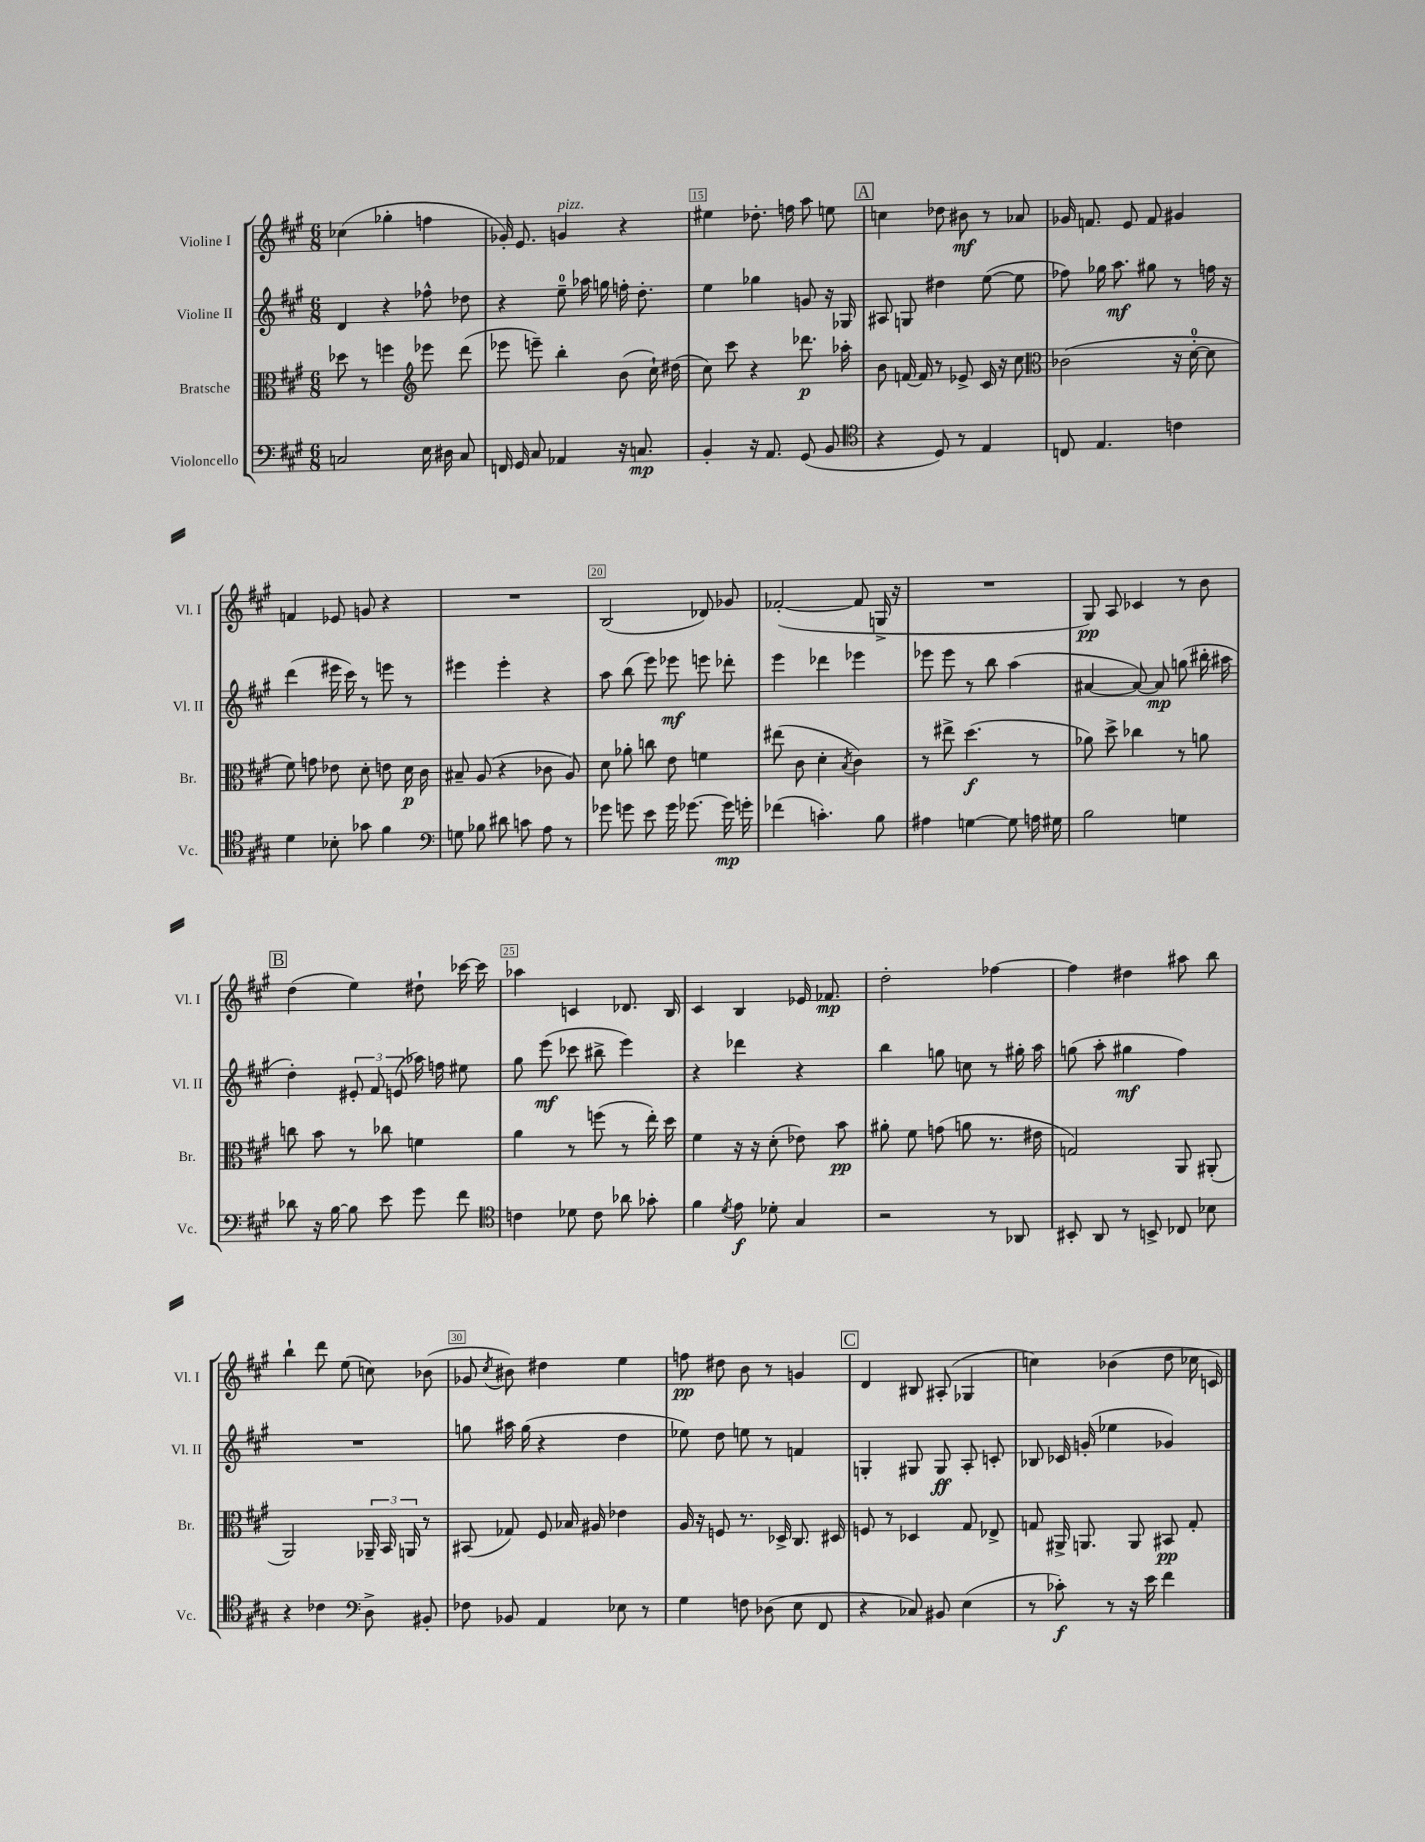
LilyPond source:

<<
\new StaffGroup <<
\new Staff = "s0" \with { instrumentName = "Violine I" shortInstrumentName = "Vl. I" } {
    \clef treble \key a \major \numericTimeSignature \time 6/8
    \autoBeamOff ces''4( ges''4-. f''4 |
    ges'16-.) e'8. g'4^\markup { \italic "pizz." } r4 |
    eis''4 des''8.-. f''16 a''8 e''8 |
    \mark \markup { \box "A" } c''4 des''8 bis'8\mf r8 aes'8 |
    ges'16 f'8. e'8 f'8 gis'4 |
    f'4 ees'8 g'8 r4 |
    R2. |
    b2( des'8) ges'8 |
    fes'2~-.( fes'8 g16-> r16 |
    R2. |
    gis8\pp) a8 ces'4 r8 b'8 |
    \mark \markup { \box "B" } d''4( e''4) dis''8-! ces'''16~ ces'''16 |
    aes''4 c'4 des'8. b16 |
    cis'4 b4 ees'16 fes'8.\mp |
    d''2-. fes''4~ |
    fes''4 dis''4 ais''8 b''8 |
    b''4-! d'''8 e''8( c''8) bes'8( |
    ges'8 \acciaccatura { cis''8 } bis'8) dis''4 e''4 |
    f''8\pp dis''8 b'8 r8 g'4 |
    \mark \markup { \box "C" } d'4 bis8 ais8-.( ges4 |
    c''4) bes'4( d''8 ces''16 c'16) \bar "|." |
}
\new Staff = "s1" \with { instrumentName = "Violine II" shortInstrumentName = "Vl. II" } {
    \clef treble \key a \major \numericTimeSignature \time 6/8
    \autoBeamOff d'4 r4 fes''8-^ des''8 |
    r4 e''8-0-- aes''16 g''16 f''16-. d''8.-. |
    e''4 ges''4 g'8 r16 ges16 |
    \mark \markup { \box "A" } ais8 g8 dis''4 e''8~( e''8 |
    fes''8) ges''16 a''8.\mf gis''8 r8 f''16 r16 |
    d'''4( eis'''16 cis'''16) r8 e'''8 r8 |
    eis'''4 eis'''4-. r4 |
    a''8 b''8( e'''8) ees'''8\mf e'''8 des'''8-. |
    e'''4 des'''4 ees'''4 |
    ees'''8 ees'''8 r8 b''8 a''4( |
    ais'4~ ais'8~) ais'8\mp g''8( bis''16-. ais''16 |
    \mark \markup { \box "B" } d''4-.) \tuplet 3/2 { eis'8-. fis'8 e'8( } aes''16) f''16 eis''8 |
    gis''8 e'''8\mf( ces'''8 bis''8-> e'''4) |
    r4 des'''4 r4 |
    b''4 g''8 c''8 r8 gis''16-. a''16 |
    g''8( a''8-. gis''4\mf fis''4) |
    R2. |
    g''8 ais''16 g''16( r4 d''4 |
    ees''8) d''8 e''8 r8 f'4 |
    \mark \markup { \box "C" } g4-. gis8 gis8\ff a8-. c'8-. |
    bes8 ces'16 g'16-.( ees''4 ges'4) \bar "|." |
}
\new Staff = "s2" \with { instrumentName = "Bratsche" shortInstrumentName = "Br." } {
    \clef alto \key a \major \numericTimeSignature \time 6/8
    \autoBeamOff des''8 r8 f''4 \clef treble ees'''8 d'''8( |
    ees'''8 e'''8--) b''4-. b'8( cis''16-!) dis''16( |
    cis''8) cis'''8 r4 des'''8.\p aes''16-. |
    \mark \markup { \box "A" } b'8 f'16~ f'16 r8 ees'8-> cis'16 r16 cis''8 |
    \clef alto ces'2( r16 d'16-0~-. d'8 |
    fis'8) g'8 ees'8 d'8-. e'8 d'16\p cis'16 |
    bis8-- a8( r4 ces'8 a8) |
    d'8 aes'8-. c''8 e'8 f'4 |
    eis''8( cis'8 d'4-. \acciaccatura { b8 } cis'4) |
    r8 eis''8-> d''4.\f( r8 |
    aes'8) d''8-> ces''4 r8 a'8 |
    \mark \markup { \box "B" } c''8 b'8 r8 ces''8 f'4 |
    a'4 r8 f''8( r8 e''16-.) d''16 |
    fis'4 r16 r16 d'8-.( ees'8) b'8\pp |
    ais'8-. fis'8 g'8( a'8 r8. eis'16 |
    g2) a,8 ais,8-.( |
    a,2) \tuplet 3/2 { aes,16-- b,16 a,16 } r8 |
    bis,8( ges8) fis8 bes16 ais16 ees'4 |
    a16 r16 f8 r8. des16-> cis8. dis16 |
    \mark \markup { \box "C" } f8 r8 des4 gis8 ees8-> |
    g8 ais,16-> a,8. a,8 bis,8\pp g8-. \bar "|." |
}
\new Staff = "s3" \with { instrumentName = "Violoncello" shortInstrumentName = "Vc." } {
    \clef bass \key a \major \numericTimeSignature \time 6/8
    \autoBeamOff c2 e16 dis16 c8 |
    f,16 gis,16 cis8 aes,4 r16 c8.\mp |
    b,4-. r16 a,8. gis,8( b,8 |
    \mark \markup { \box "A" } \clef tenor r4 d8) r8 e4 |
    c8 e4. c'4 |
    d'4 bes8-. ges'8 fis'4 |
    \clef bass g8 bes8 dis'8 c'8 a8 r8 |
    ges'8 g'8 e'8 g'16 ges'8.~ ges'16\mp g'16-. |
    fes'4( c'4.-.) b8 |
    ais4 g4~ g8 a16 gis16 |
    b2 g4 |
    \mark \markup { \box "B" } des'8 r16 b16~ b8 e'8 gis'8 fis'8 |
    \clef tenor c'4 des'8 c'8 aes'8 ges'8-. |
    fis'4 \acciaccatura { d'8 } e'8\f des'8-. gis4 |
    r2 r8 aes,8 |
    bis,8-. a,8 r8 b,8-> ces8 bes8 |
    r4 ces'4 \clef bass d8-> bis,8-. |
    fes8 bes,8 a,4 ees8 r8 |
    gis4 f8 des8( e8 fis,8 |
    \mark \markup { \box "C" } r4 ces8) bis,8 e4( |
    r8 ces'8-.\f) r8 r16 e'16 fis'4 \bar "|." |
}
>>
>>
\layout { \context { \Score currentBarNumber = #13 \override BarNumber.break-visibility = ##(#f #t #t) barNumberVisibility = #(every-nth-bar-number-visible 5) \override BarNumber.stencil = #(make-stencil-boxer 0.1 0.3 ly:text-interface::print) } }
